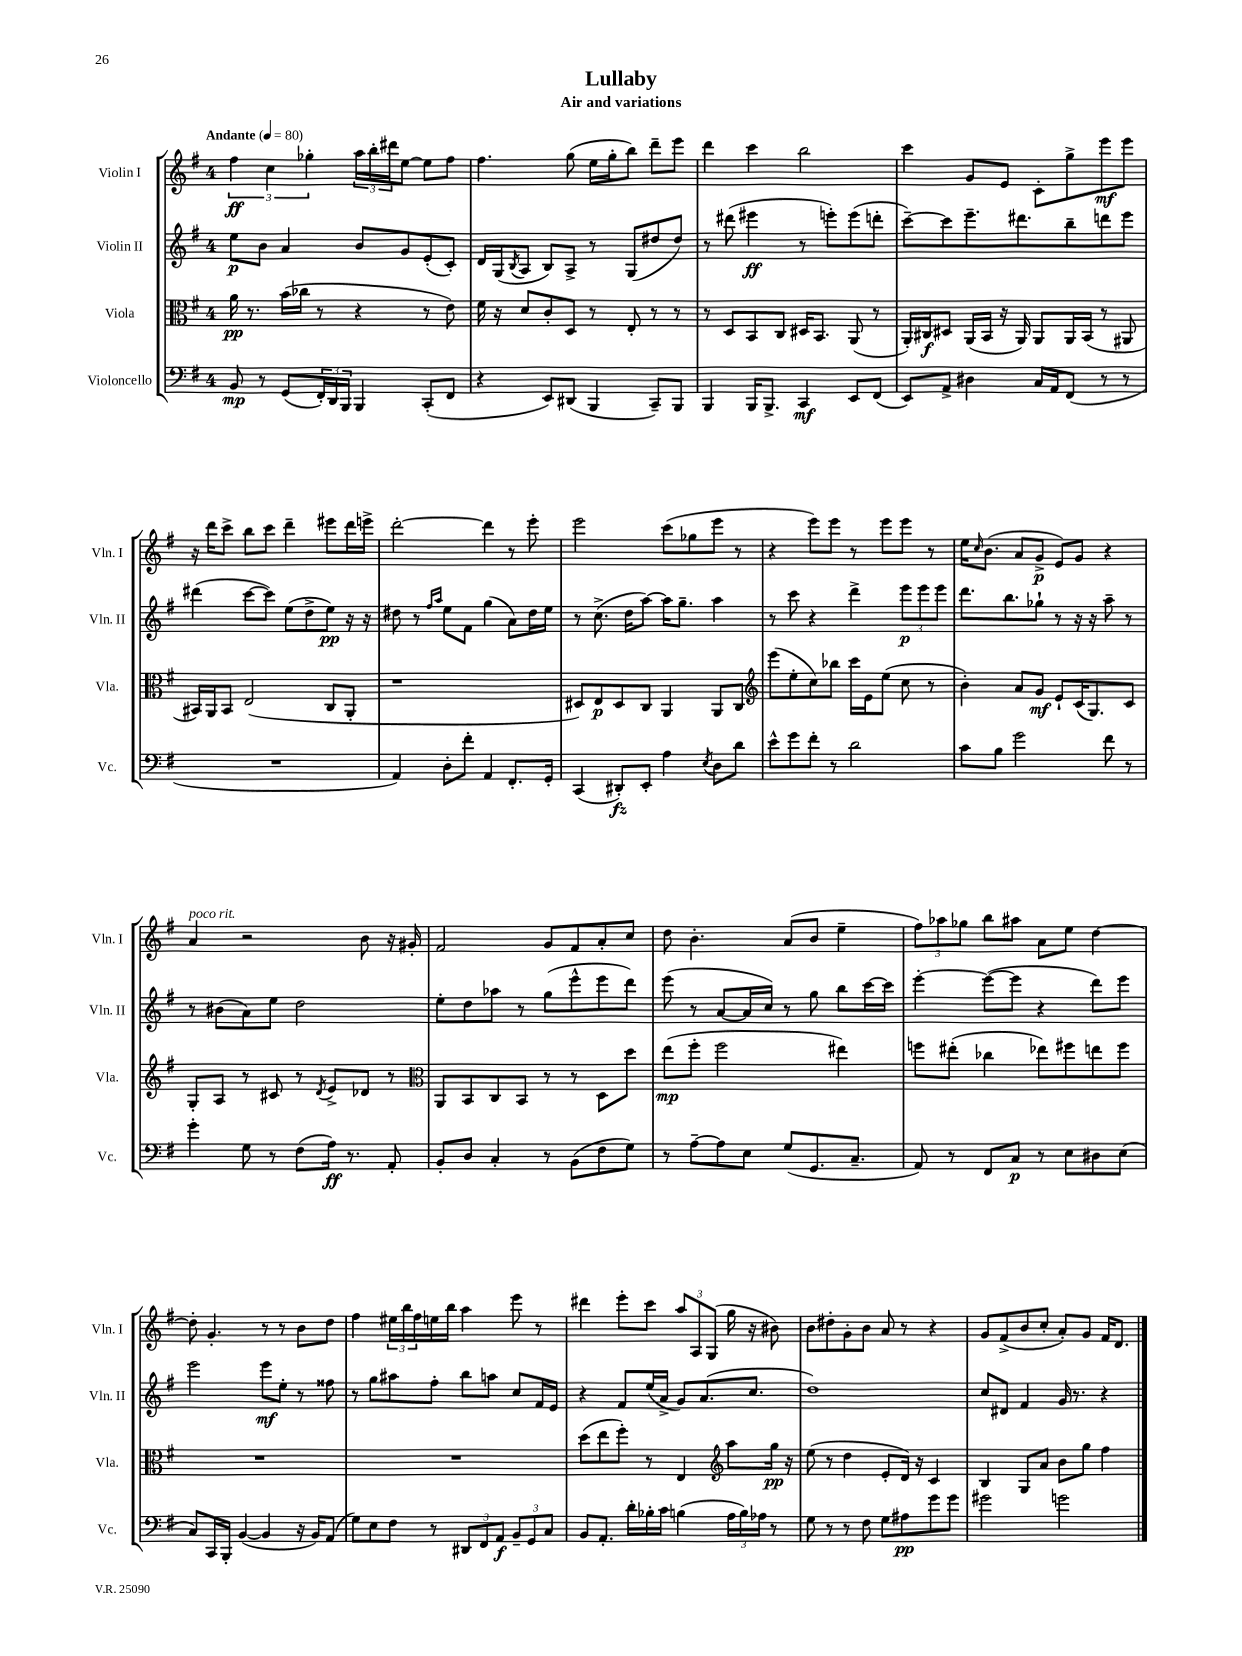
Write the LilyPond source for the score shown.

\header { title = "Lullaby" subtitle = "Air and variations" }
<<
\new StaffGroup <<
\new Staff = "s0" \with { instrumentName = "Violin I" shortInstrumentName = "Vln. I" } {
    \clef treble \key g \major \once \override Staff.TimeSignature.style = #'single-digit \time 4/4 \tempo "Andante" 4 = 80
    \tuplet 3/2 { fis''4\ff c''4 ges''4-. } \tuplet 3/2 { a''16 b''16-. dis'''16 } e''8~ e''8 fis''8 |
    fis''4. g''8( e''16 g''16-. b''8) d'''8-- e'''8 |
    d'''4 c'''4 b''2 |
    c'''4 g'8 e'8 c'8-. g''8-> e'''8\mf e'''8 |
    r16 d'''16 c'''8-> b''8 c'''8 d'''4-- eis'''8 d'''16 e'''16-> |
    d'''2~-. d'''4 r8 e'''8-. |
    e'''2 c'''8( ges''8 e'''8 r8 |
    r4 e'''8) e'''8 r8 e'''8 e'''8 r8 |
    e''16 \grace { c''16 } b'8.( a'8 g'8->\p e'8) g'8 r4 |
    a'4^\markup { \italic "poco rit." } r2 b'8 r16 gis'16-. |
    fis'2 g'8 fis'8 a'8-. c''8 |
    d''8 b'4.-. a'8( b'8 e''4-- |
    \tuplet 3/2 { fis''8) aes''8 ges''8 } b''8 ais''8 a'8 e''8 d''4~ |
    d''8-. g'4.-. r8 r8 b'8 d''8 |
    fis''4 \tuplet 3/2 { eis''16 b''16 fis''16 } e''16 b''16 a''4 e'''8 r8 |
    dis'''4 e'''8-. c'''8 \tuplet 3/2 { a''8 a8 g8( } g''16 r16 bis'8) |
    b'8 dis''8-. g'8-. b'8 a'8 r8 r4 |
    g'8 fis'8->( b'8 c''8-. a'8-.) g'8 fis'16 d'8. \bar "|." |
}
\new Staff = "s1" \with { instrumentName = "Violin II" shortInstrumentName = "Vln. II" } {
    \clef treble \key g \major \once \override Staff.TimeSignature.style = #'single-digit \time 4/4
    e''8\p b'8 a'4 b'8 g'8 e'8-.( c'8-.) |
    d'16 g16( \acciaccatura { b8 } a8 b8) a8-> r8 g8( dis''8 dis''8) |
    r8 dis'''8( eis'''4\ff r8 e'''8-.) e'''8( d'''8-. |
    c'''8~--) c'''8 e'''8.-- dis'''8. b''8-- d'''8 e'''8 |
    dis'''4( c'''8~ c'''8) e''8( d''8-> e''8\pp) r16 r16 |
    dis''8 r8 \grace { fis''16 a''16 } e''8 fis'8 g''4( a'8) dis''16 e''16 |
    r8 c''8.->( d''16 a''8~) a''16 g''8.-- a''4 |
    r8 c'''8 r4 d'''4-> \tuplet 3/2 { e'''8\p e'''8 e'''8 } |
    d'''8. b''8. ges''8-! r8 r16 r16 a''8-- r8 |
    r8 bis'8( a'8) e''8 d''2 |
    e''8-. d''8 aes''8 r8 g''8( e'''8-^ e'''8 d'''8) |
    e'''8( r8 a'8~ a'16 c''16) r8 g''8 b''8 c'''16~ c'''16 |
    e'''4~-. e'''8~( e'''8 r4 d'''8) e'''8 |
    e'''2 e'''8\mf e''8-. r8 fisis''8 |
    r8 g''8 ais''8 fis''8-. b''8 a''8 c''8 fis'16 e'16 |
    r4 fis'8 e''16( a'16-> g'8) a'8.( c''8. |
    d''1) |
    c''8 dis'8 fis'4 g'16 r8. r4 \bar "|." |
}
\new Staff = "s2" \with { instrumentName = "Viola" shortInstrumentName = "Vla." } {
    \clef alto \key g \major \once \override Staff.TimeSignature.style = #'single-digit \time 4/4
    a'16\pp r8. b'16( ces''16 r8 r4 r8 e'8) |
    fis'16 r16 d'8 c'8-. d8 r8 e8-. r8 r8 |
    r8 d8 b,8 c8 dis16 b,8. a,8( r8 |
    a,16-.) cis16\f dis8 a,16( b,16 r16 a,16) a,8 a,16 b,16( r8 ais,8 |
    bis,16) a,16 bis,8 e2( c8 a,8-. |
    r1 |
    dis8) e8\p dis8 c8 a,4 a,8 c8 |
    \clef treble e'''8( e''8-. c''8) bes''8 c'''16 e'16 e''8( c''8 r8 |
    b'4-.) a'8 g'8\mf e'8-! c'16( g8.) c'8 |
    g8-. a8 r8 cis'8 r8 \acciaccatura { d'8 } e'8-> des'8 r8 |
    \clef alto a,8 b,8 c8 b,8 r8 r8 d8 d''8 |
    e''8\mp( fis''8-. fis''2 eis''4) |
    f''8 eis''8-.( ces''4 ees''8) fis''8 e''8 fis''8 |
    R1 |
    R1 |
    d''8( e''8 fis''8-.) r8 e4 \clef treble a''8 g''16\pp r16 |
    e''8( r8 d''4 e'8-. d'16) r16 c'4 |
    b4 g8 a'8 b'8 g''8 fis''4 \bar "|." |
}
\new Staff = "s3" \with { instrumentName = "Violoncello" shortInstrumentName = "Vc." } {
    \clef bass \key g \major \once \override Staff.TimeSignature.style = #'single-digit \time 4/4
    b,8\mp r8 g,8( \tuplet 3/2 { fis,16-.) d,16 b,,16 } b,,4 c,8-.( fis,8 |
    r4 e,8) dis,8( b,,4 c,8--) b,,8 |
    b,,4 b,,16 b,,8.-> c,4\mf e,8 fis,8( |
    e,8) a,8-> dis4 c16 a,16 fis,8( r8 r8 |
    R1 |
    a,4) d8-. fis'8-. a,4 fis,8.-. g,16-. |
    c,4( dis,8-.\fz) e,8-. a4 \acciaccatura { e8 } d8 d'8 |
    e'8-^ g'8 fis'8-. r8 d'2 |
    c'8 b8 g'2 fis'8 r8 |
    g'4-. g8 r8 fis8( a16\ff) r8. a,8-. |
    b,8-. d8 c4-. r8 b,8( fis8 g8) |
    r8 a8~-- a8 e8 g8( g,8. c8.-- |
    a,8) r8 fis,8 c8\p r8 e8 dis8 e8( |
    c8) c,16 b,,16-. b,4~( b,4 r16 b,16) a,8( |
    g8) e8 fis8 r8 \tuplet 3/2 { dis,8 fis,8 a,8\f } \tuplet 3/2 { b,8-- g,8 c8 } |
    b,8 a,8.-. d'16-. bes16-. c'16 b4( \tuplet 3/2 { a16 b16) aes16 } r8 |
    g8 r8 r8 fis8 g8 ais8\pp g'8 g'8 |
    gis'2 g'2 \bar "|." |
}
>>
>>
\layout { \context { \Score \remove "Bar_number_engraver" } }
